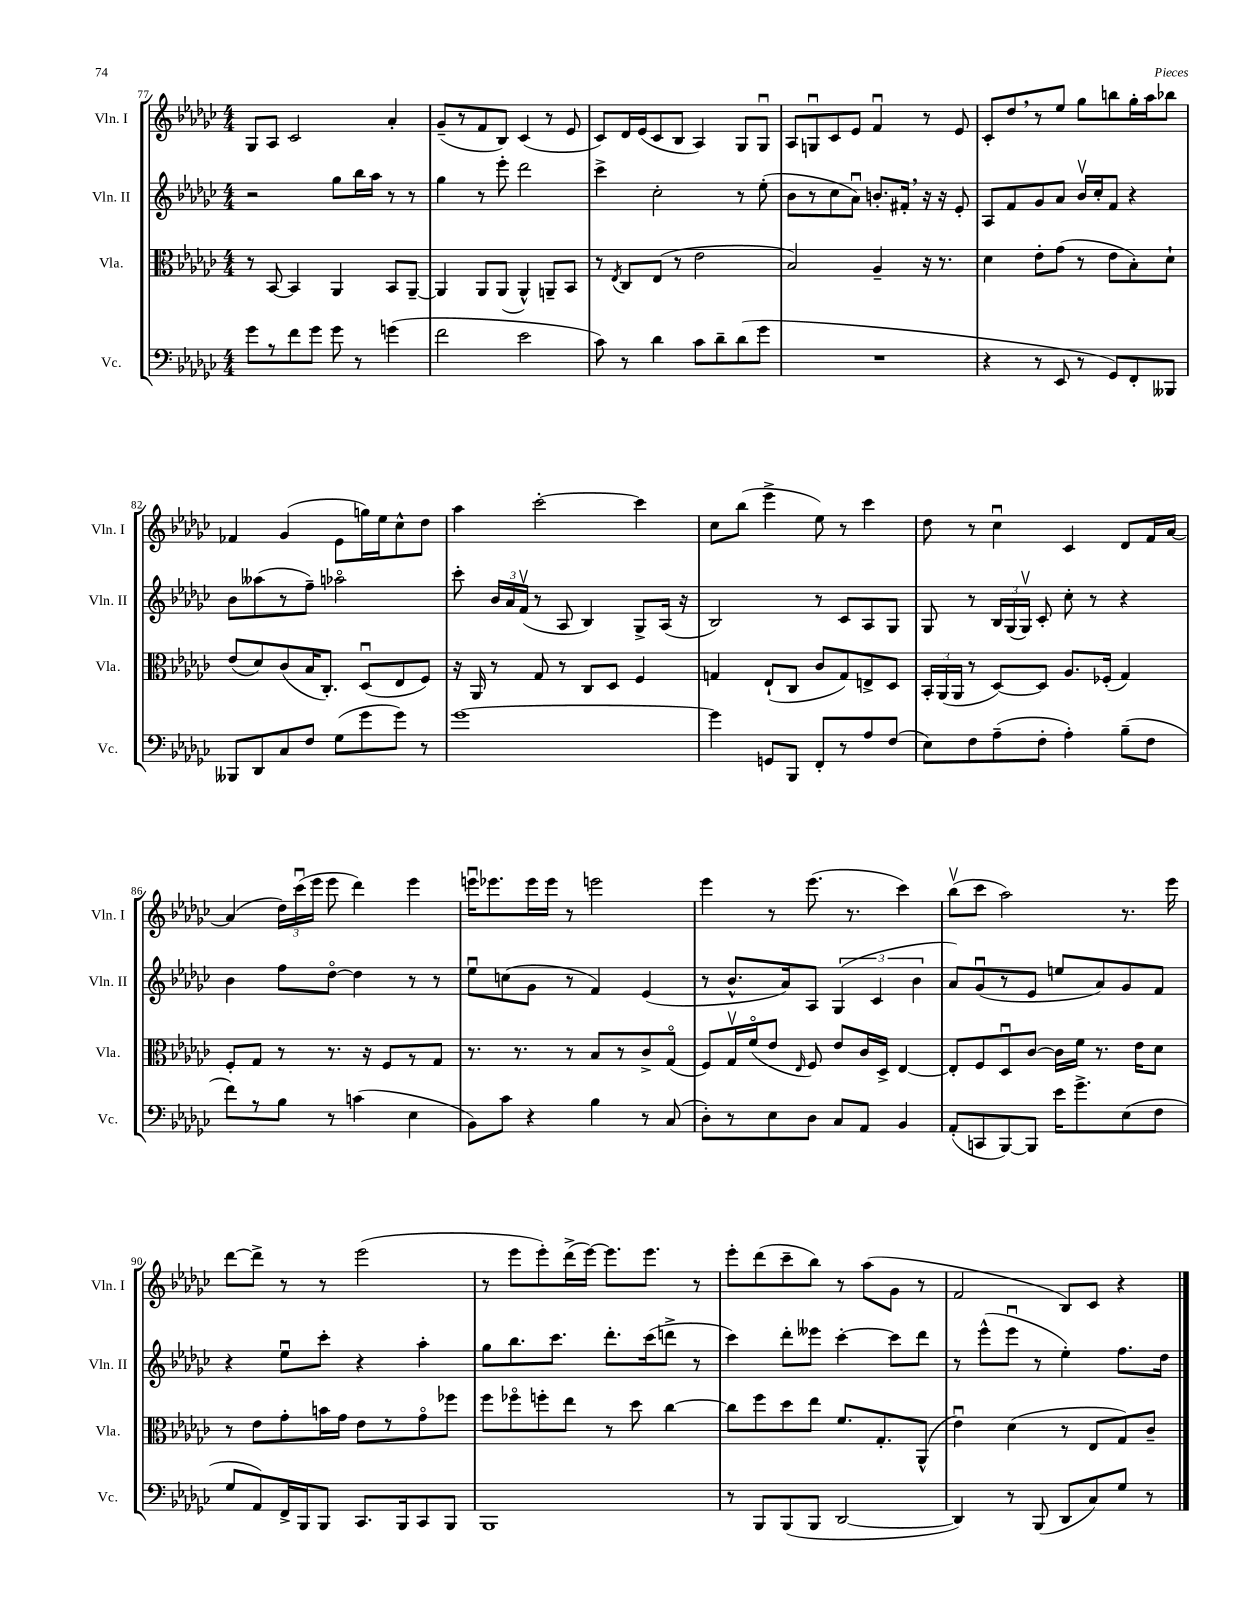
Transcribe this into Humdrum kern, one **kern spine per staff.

**kern	**kern	**kern	**kern
*staff4	*staff3	*staff2	*staff1
*clefF4	*clefC3	*clefG2	*clefG2
*k[b-e-a-d-g-c-]	*k[b-e-a-d-g-c-]	*k[b-e-a-d-g-c-]	*k[b-e-a-d-g-c-]
*M4/4	*M4/4	*M4/4	*M4/4
8g-	8r	2r	8G-
8r	[8BB-	.	8A-
8f	4BB-]	.	2c-
8g-	.	.	.
8g-	4AA-	8gg-	.
8r	.	16bb-	.
.	.	16aa-	.
(4g	8BB-	8r	4a-'
.	[8AA-~	8r	.
=	=	=	=
2f	4AA-]	4gg-	(8g-~
.	.	.	8r
.	8AA-	8r	8f
.	(8AA-	8eee-'	8B-)
2e-	4AA-^^)	2ddd-	(4c-
.	8AA~	.	8r
.	8BB-	.	8e-
=	=	=	=
8c-)	8r	4ccc-^	8c-)
.	8qE-	.	.
8r	8C-	.	16d-
.	.	.	(16e-
4d-	(8E-	2cc-'	8c-
.	8r	.	8B-
8c-	2e-	.	4A-)
8d-~	.	.	.
(8d-	.	8r	8G-
8g-	.	(8ee-'	8G-u
=	=	=	=
1r	2B-)	8b-	8A-
.	.	8r	8Gu
.	.	8cc-	8c-
.	.	8a-u)	8e-
.	4A-~	8.b'	4fu
.	.	16f#'	.
.	16r	16r	8r
.	8.r	16r	.
.	.	8e-'	8e-
=	=	=	=
4r	4d-	8A-	8c-'
.	.	8f	8dd-
8r	8e-'	8g-	8r
8EE-	(8g-	8a-	8ee-
8r	8r	16b-v	8gg-
.	.	16cc-'	.
8GG-)	8e-	8f	8bb
8FF'	8B-')	4r	16gg-'
.	.	.	16aa-
8BBB--	8d-`	.	8bb-
=	=	=	=
8BBB--	(8e-	8b-	4f-
8DD-	8d-)	(8aa--	.
8C-	(8c-	8r	(4g-
8F	16B-	8ff~)	.
.	8.C-')	.	.
(8G-	.	2aa-o	8e-
8g-	(8D-u	.	16gg)
.	.	.	16ee-
8g-)	8E-	.	8cc-^^
8r	8F)	.	8dd-
=	=	=	=
[1g-	16r	8ccc-'	4aa-
.	16AA-	.	.
.	8r	24b-	.
.	.	24a-	.
.	.	(24fv	.
.	8G-	8r	[2ccc-'
.	8r	8A-	.
.	8C-	4B-)	.
.	8D-	.	.
.	4F	8G-^	4ccc-]
.	.	(16A-	.
.	.	16r	.
=	=	=	=
4g-]	4G	2B-)	8cc-
.	.	.	(8bb-
8GG	(8E-`	.	4eee-^
8BBB-	8C-	.	.
8FF'	8c-	8r	8ee-)
8r	8G)	8c-	8r
8A-	8E^	8A-	4ccc-
(8F	8D-	8G-	.
=	=	=	=
8E-)	24BB-'	8G-	8dd-
.	(24AA-	.	.
.	24AA-	.	.
8F	8r	8r	8r
(8A-~	[8D-)	24B-	4cc-u
.	.	(24G-	.
.	.	24G-v)	.
8F'	8D-]	8c-'	.
4A-')	8.A-	8cc-'	4c-
.	.	8r	.
.	(16F-'	.	.
(8B-~	4G-)	4r	8d-
8F	.	.	16f
.	.	.	[16a-
=	=	=	=
8f)	8F'	4b-	(4a-]
8r	8G-	.	.
8B-	8r	8ff	24dd-)
.	.	.	(24ccc-u
.	.	.	24eee-
8r	8.r	[8dd-o	8eee-
(4c	.	4dd-]	4ddd-)
.	16r	.	.
.	8F	.	.
4E-	8r	8r	4eee-
.	8G-	8r	.
=	=	=	=
8BB-)	8.r	8ee-u	16eeeu
.	.	.	8.eee-
8c-	.	(8cc	.
.	8.r	.	.
4r	.	8g-	16eee-
.	.	.	16eee-
.	8r	8r	8r
4B-	8B-	4f)	2eee
.	8r	.	.
8r	8c-^	(4e-	.
(8C-	(8G-o	.	.
=	=	=	=
8D-')	8F)	8r	4eee-
8r	16G-v	8.b-^^	.
.	(16fo	.	.
8E-	8e-	.	8r
.	.	16a-)	.
.	16qqE-	.	.
8D-	8F)	8A-	(8.eee-
8C-	8e-	(6G-	.
.	.	.	8.r
8AA-	16c-	.	.
.	.	6c-	.
.	16D-^	.	.
4BB-	[4E-	.	4ccc-)
.	.	6b-	.
=	=	=	=
(8AA-'	8E-']	8a-)	(8bb-v
8CC	8F	(8g-u	8ccc-
[8BBB-)	8D-u	8r	2aa-)
8BBB-]	[8c-	8e-	.
16e-	16c-]	8ee	.
8.g-^	16f	.	.
.	8.r	8a-)	.
(8E-	.	8g-	8.r
.	16e-	.	.
8F	8d-	8f	.
.	.	.	16eee-
=	=	=	=
8G-	8r	4r	[8ddd-
8AA-)	8e-	.	8ddd-^]
16FF^	8g-'	8ee-u	8r
16BBB-	.	.	.
8BBB-	16b	8ccc-'	8r
.	16g-	.	.
8.CC-	8e-	4r	(2eee-
.	8r	.	.
16BBB-	.	.	.
8CC-	8g-o	4aa-'	.
8BBB-	8ff-	.	.
=	=	=	=
1BBB-	8ff	8gg-	8r
.	8ff-o	8.bb-	8eee-
.	8ff'	.	8eee-')
.	.	8.ccc-	.
.	8ee-	.	(16ddd-^
.	.	.	[16eee-)
.	8r	8.ddd-'	8.eee-]
.	8dd-	.	.
.	.	(16ccc-	8.eee-
.	[4cc-	8ddd^	.
.	.	8r	8r
=	=	=	=
8r	8cc-]	4ccc-)	8eee-'
8BBB-	8ff	.	(8ddd-
(8BBB-	8dd-	8ddd-'	8ccc-~
8BBB-	8ee-	8eee--	8bb-)
[2DD-	8.f	[4ccc-'	8r
.	.	.	(8aa-
.	8.G-'	.	.
.	.	8ccc-]	8g-
.	(8AA-^^	8ddd-	8r
=	=	=	=
4DD-])	4e-u)	8r	2f
.	.	(8eee-^^	.
8r	(4d-	8eee-u	.
(8BBB-	.	8r	.
8DD-	8r	4ee-')	8B-)
8C-)	8E-	.	8c-
8G-	8G-)	8.ff	4r
8r	8c-~	.	.
.	.	16dd-	.
==	==	==	==
*-	*-	*-	*-
